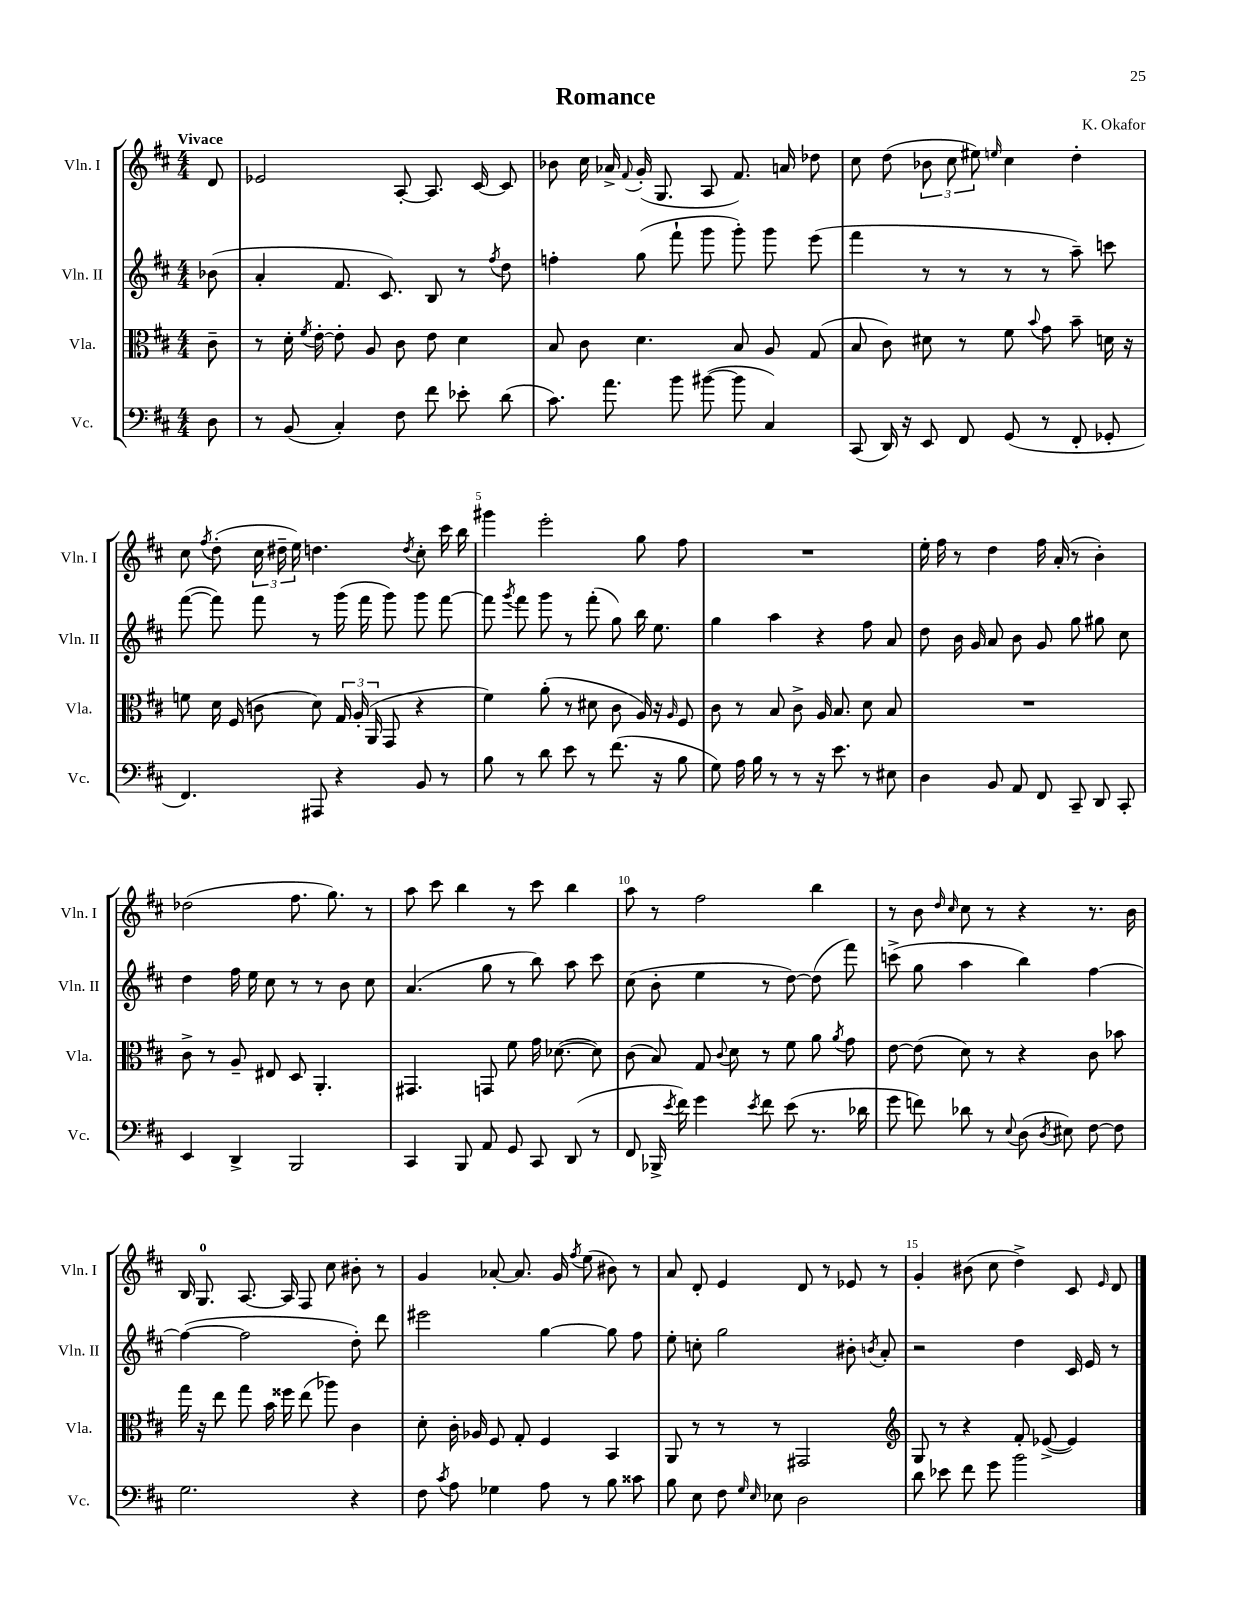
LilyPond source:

\header { title = "Romance" composer = "K. Okafor" }
<<
\new StaffGroup <<
\new Staff = "s0" \with { instrumentName = "Vln. I" shortInstrumentName = "Vln. I" } {
    \clef treble \key d \major \numericTimeSignature \time 4/4 \partial 8 \tempo "Vivace"
    \autoBeamOff d'8 |
    ees'2 a8~-. a8. cis'16~ cis'8 |
    bes'8 cis''16 aes'16-> \appoggiatura { fis'8 } g'16-.( g8. a8 fis'8.) a'16 des''8 |
    cis''8 d''8( \tuplet 3/2 { bes'8 cis''8 eis''8) } \grace { e''16 } cis''4 d''4-. |
    cis''8 \acciaccatura { fis''8 } d''8-.( \tuplet 3/2 { cis''16 dis''16-- e''16) } d''4. \acciaccatura { d''8 } cis''8-. cis'''16 b''16 |
    gis'''4 e'''2-. g''8 fis''8 |
    R1 |
    e''16-. fis''16 r8 d''4 fis''16 a'16-.( r8 b'4-.) |
    des''2( fis''8. g''8.) r8 |
    a''8 cis'''8 b''4 r8 cis'''8 b''4 |
    a''8 r8 fis''2 b''4 |
    r8 b'8 \grace { d''16 cis''16 } cis''8 r8 r4 r8. b'16 |
    b16 g8.-0 a8.~ a16 fis8 cis''8 bis'8-. r8 |
    g'4 aes'8~-. aes'8. g'16 \acciaccatura { fis''8 } e''8( bis'8) r8 |
    a'8 d'8-. e'4 d'8 r8 ees'8 r8 |
    g'4-. bis'8( cis''8 d''4->) cis'8 \grace { e'16 } d'8 \bar "|." |
}
\new Staff = "s1" \with { instrumentName = "Vln. II" shortInstrumentName = "Vln. II" } {
    \clef treble \key d \major \numericTimeSignature \time 4/4 \partial 8
    \autoBeamOff bes'8( |
    a'4-. fis'8. cis'8.) b8 r8 \acciaccatura { fis''8 } d''8 |
    f''4-. g''8( fis'''8-! g'''8 g'''8-.) g'''8 e'''8( |
    fis'''4 r8 r8 r8 r8 a''8--) c'''8 |
    fis'''8~( fis'''8) fis'''8 r8 g'''16( fis'''16 g'''8) g'''8 fis'''8~ |
    fis'''8 \acciaccatura { g'''8 } fis'''8 g'''8 r8 fis'''8-.( g''8) b''16 e''8. |
    g''4 a''4 r4 fis''8 a'8 |
    d''8 b'16 g'16 a'8 b'8 g'8 g''8 gis''8 cis''8 |
    d''4 fis''16 e''16 cis''8 r8 r8 b'8 cis''8 |
    a'4.( g''8 r8 b''8) a''8 cis'''8 |
    cis''8( b'8-. e''4 r8 d''8~) d''8( fis'''8) |
    c'''8->( g''8 a''4 b''4) fis''4~ |
    fis''4~( fis''2 d''8-.) d'''8 |
    eis'''2 g''4~ g''8 fis''8 |
    e''8-. c''8-. g''2 bis'8-. \acciaccatura { b'8 } a'8-. |
    r2 d''4 cis'16 e'16 r8 \bar "|." |
}
\new Staff = "s2" \with { instrumentName = "Vla." shortInstrumentName = "Vla." } {
    \clef alto \key d \major \numericTimeSignature \time 4/4 \partial 8
    \autoBeamOff cis'8-- |
    r8 d'16-. \acciaccatura { fis'8 } e'16~-. e'8-. a8 cis'8 e'8 d'4 |
    b8 cis'8 d'4. b8 a8 g8( |
    b8 cis'8) dis'8 r8 fis'8 \appoggiatura { b'8 } g'8 b'8-- d'16 r16 |
    f'8 d'16 fis16( c'8 d'8) \tuplet 3/2 { g16 a16-.( a,16 } g,8 r4 |
    fis'4) a'8-.( r8 dis'8 cis'8 a16) r16 \grace { a16 } fis8 |
    cis'8 r8 b8 cis'8-> a16 b8. d'8 b8 |
    R1 |
    cis'8-> r8 a8-- eis8 d8 a,4.-. |
    gis,4. g,8 fis'8 g'16 des'8.~( des'8) |
    cis'8( b8) g8 \appoggiatura { cis'8 } d'8 r8 fis'8 a'8 \acciaccatura { a'8 } g'8 |
    e'8~ e'8( d'8) r8 r4 cis'8 bes'8 |
    g''16 r16 e''8 g''8 b'16 fisis''16 e''8( aes''8) cis'4 |
    d'8-. cis'16-. aes16 fis8 g8-. fis4 b,4 |
    a,8 r8 r8 r8 gis,2 |
    \clef treble g8 r8 r4 fis'8-. ees'8~->( ees'4) \bar "|." |
}
\new Staff = "s3" \with { instrumentName = "Vc." shortInstrumentName = "Vc." } {
    \clef bass \key d \major \numericTimeSignature \time 4/4 \partial 8
    \autoBeamOff d8 |
    r8 b,8( cis4-.) fis8 fis'8 ees'8-. d'8( |
    cis'8.) a'8. b'8 bis'8~( bis'8 cis4) |
    cis,8( d,16) r16 e,8 fis,8 g,8( r8 fis,8-. ges,8-. |
    fis,4.) ais,,8 r4 b,8 r8 |
    b8 r8 d'8 e'8 r8 fis'8.( r16 b8 |
    g8) a16 b16 r8 r8 r16 e'8. r8 eis8 |
    d4 b,8 a,8 fis,8 cis,8-- d,8 cis,8-. |
    e,4 d,4-> b,,2 |
    cis,4 b,,8 a,8 g,8 cis,8 d,8( r8 |
    fis,8 bes,,16-> \acciaccatura { e'8 } fis'16) g'4 \acciaccatura { e'8 } fis'8 e'8( r8. des'16 |
    g'8 f'8) des'8 r8 \appoggiatura { e8 } d8( \acciaccatura { d8 } eis8) fis8~ fis8 |
    g2. r4 |
    fis8 \acciaccatura { cis'8 } a8 ges4 a8 r8 b8 cisis'8 |
    b8 e8 fis8 \grace { g16 e16 } ees8 d2 |
    d'8 ees'8 fis'8 g'8 b'2 \bar "|." |
}
>>
>>
\layout { \context { \Score \override BarNumber.break-visibility = ##(#f #t #t) barNumberVisibility = #(every-nth-bar-number-visible 5) } }
